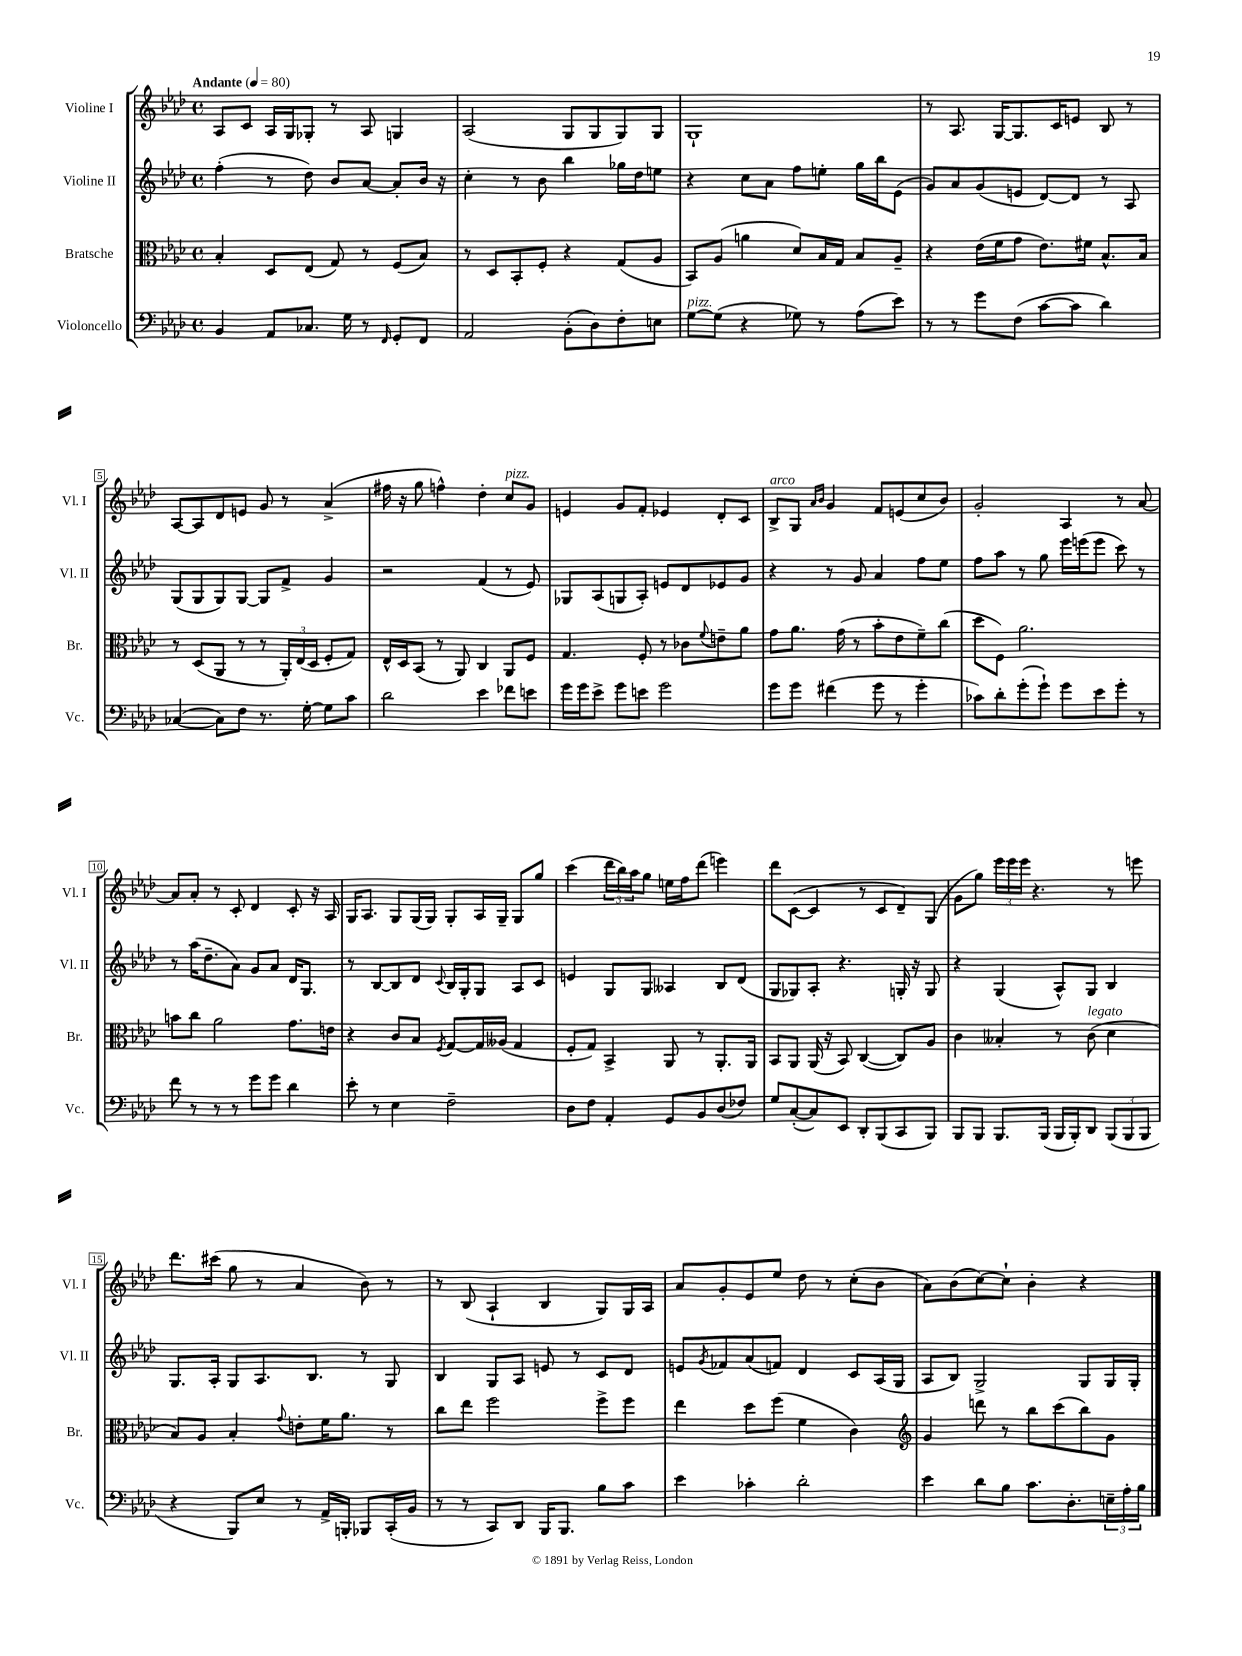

**kern	**kern	**kern	**kern
*staff4	*staff3	*staff2	*staff1
*clefF4	*clefC3	*clefG2	*clefG2
*k[b-e-a-d-]	*k[b-e-a-d-]	*k[b-e-a-d-]	*k[b-e-a-d-]
*M4/4	*M4/4	*M4/4	*M4/4
*met(c)	*met(c)	*met(c)	*met(c)
*MM80	*MM80	*MM80	*MM80
4BB-	4B-'	(4ff'	8A-
.	.	.	8c
8AA-	8D-	8r	16A-
.	.	.	16G
8.C-	(8E-	8dd-)	8G-'
.	8G)	8b-	8r
16G	.	.	.
8r	8r	[8a-	8A-
16qqFF	.	.	.
8GG'	(8F	8a-']	4G
8FF	8B-)	16b-	.
.	.	16r	.
=	=	=	=
2AA-	8r	4cc'	(2A-
.	8D-	.	.
.	8BB-'	8r	.
.	8F'	8b-	.
(8BB-'	4r	4bb-	8G
8D-)	.	.	8G
8F'	(8G	16gg-	8G)
.	.	16dd-	.
8E	8A-	8ee	8G
=	=	=	=
[8G	8BB-)	4r	1G`
(8G]	(8A-	.	.
4r	4a	8cc	.
.	.	8a-	.
8G-)	8d-)	8ff	.
8r	16B-	8ee'	.
.	16G	.	.
(8A-	8B-	16gg	.
.	.	16bb-	.
8e-)	8A-~	(8e-	.
=	=	=	=
8r	4r	8g)	8r
8r	.	8a-	8.A-
8g	(16e-	(8g	.
.	16f	.	[16G
(8F	8g	8e	8.G]
[8c	8.e-)	[8d-)	.
.	.	.	16c
8c]	.	8d-]	8e
.	16f#	.	.
4d-)	8.B-^^	8r	8B-
.	.	8A-	8r
.	16B-	.	.
=	=	=	=
([4C-	8r	(8G	[8A-
.	(8D-	8G	8A-]
8C-])	8AA-	8G)	8d-
8F	8r	[8G	8e
8.r	8r	8G]	8g
.	24AA-')	8f^	8r
.	(24E-	.	.
[16G'	.	.	.
.	24D-	.	.
8G]	8F'	4g	(4a-^
8c	8G)	.	.
=	=	=	=
2d-	16E-^^	2r	16ff#
.	16D-	.	16r
.	(8BB-	.	8gg
.	8r	.	4ff^^)
.	8AA-)	.	.
4e-	4C	(4f	4dd-'
8f-	8AA-	8r	8cc
8e	8F	8e-)	8g
=	=	=	=
16g	4.G	8G-	4e
16g	.	.	.
8e-^	.	(8A-	.
8g	.	8G	8g
8e	8F'	8A-')	8f'
2g	8r	8e	4e-
.	8c-	8d-	.
.	8qqf	.	.
.	8e~	8e-	8d-'
.	8a-	8g	8c
=	=	=	=
8g	8g	4r	8B-^
8g	8.a-	.	8G
.	.	.	16qqa-
.	.	.	16qqb-
(4f#	.	8r	4g
.	(16g	.	.
.	8r	8g	.
8g	8b-'	4a-	8f
8r	8e-	.	(8e
4g'	8f~)	8ff	8cc
.	(8cc	8ee-	8b-)
=	=	=	=
8c-)	8dd-	8ff	2g'
8d-'	8F)	8aa-	.
(8g'	2.a-	8r	.
8g`)	.	8gg	.
8g	.	16eee-	4A-
.	.	(16eee	.
8e-	.	8eee	.
8g'	.	8ccc)	8r
8r	.	8r	[8a-
=	=	=	=
8f	8b	8r	8a-]
8r	8cc	(16aa-	8a-'
.	.	8.dd-~	.
8r	2a-	.	8r
8r	.	8a-)	8c'
8g	.	8g	4d-
8g	.	8a-	.
4d-	8.g	16d-	8c'
.	.	8.G	.
.	.	.	16r
.	16e	.	16A-
=	=	=	=
8e-'	4r	8r	16G
.	.	.	8.A-
8r	.	[8B-	.
4E-	8c	8B-]	8G
.	8B-	8d-	(16G
.	.	.	16G)
.	8qF	8qqc	.
2F~	[8G	16B-	8G'
.	.	16G'	.
.	16G]	8G	16A-
.	(16A--	.	16G~
.	4G	8A-	8G
.	.	8c	8gg
=	=	=	=
8D-	8F'	4e	(4ccc
8F	8G)	.	.
4AA-'	4BB-^	8G	24ddd-
.	.	.	24bb-)
.	.	.	24aa-
.	.	8G	8gg
8GG	8AA-	4A--	16ee
.	.	.	16ff
8BB-	8r	.	(8ddd-
(8D-	8.AA-'	8B-	4eee)
8F-)	.	(8d-	.
.	16AA-	.	.
=	=	=	=
8G	8BB-	8G	8ddd-
([8C'	8AA-	8G-)	([8c
8C])	(16AA-	8A-'	4c]
.	16r	.	.
8EE-	8BB-)	4.r	.
8DD-'	([4C	.	8r
(8BBB-	.	.	8c
8CC	8C])	16G'	8d-~)
.	.	16r	.
8BBB-)	8A-	8G	(8G
=	=	=	=
8BBB-	4c	4r	8g
8BBB-	.	.	8gg)
8.BBB-	4B--'	(4G	24eee-
.	.	.	24eee-
.	.	.	24eee-
.	.	.	4.r
(16BBB-	.	.	.
16BBB-	8r	8A-^^)	.
16BBB-')	.	.	.
8DD-	(8c	8G	.
(12BBB-	4d-	4B-	8r
12BBB-	.	.	.
.	.	.	8eee
12BBB-	.	.	.
=	=	=	=
4r	8B-)	8.G	8.ddd-
.	8A-	.	.
.	.	16A-'	(16ccc#
8BBB-)	4B-'	8G	8gg
8E-	.	8.A-	8r
.	8qqg	.	.
8r	8e'	.	4a-
.	.	8.B-	.
16AA-^	16f	.	.
16BBB'	8.a-	.	.
8BBB-	.	8r	8b-)
(16CC'	8r	8G	8r
16BB-	.	.	.
=	=	=	=
8r	8cc	4B-	8r
8r	8ee-	.	(8B-
8CC)	2ff	8G	4A-`
8DD-	.	8A-	.
16BBB-	.	8e	4B-
8.BBB-	.	.	.
.	.	8r	.
8B-	8ff^	8c	8G)
8c	8ff	8d-	16G
.	.	.	16A-
=	=	=	=
4e-	4ee-	8e	8a-
.	.	8qg	.
.	.	8f-	8g'
4c-'	8dd-	(8a-	8e-
.	(8ff	8f)	8ee-
2d-'	4f	4d-	8dd-
.	.	.	8r
.	4c)	8c	(8cc'
.	.	(16A-	8b-
.	.	16G	.
=	=	=	=
*	*clefG2	*	*
4e-	4g	8A-	8a-)
.	.	8B-)	(8b-
8d-	8ddd	2G^	[8cc)
8B-	8r	.	8cc`]
8.c	8bb-	.	4b-'
.	(8ccc	.	.
8.D-'	.	.	.
.	8bb-)	8G	4r
24E~	8g	16G	.
24A-'	.	.	.
.	.	16G'	.
24B-	.	.	.
==	==	==	==
*-	*-	*-	*-
